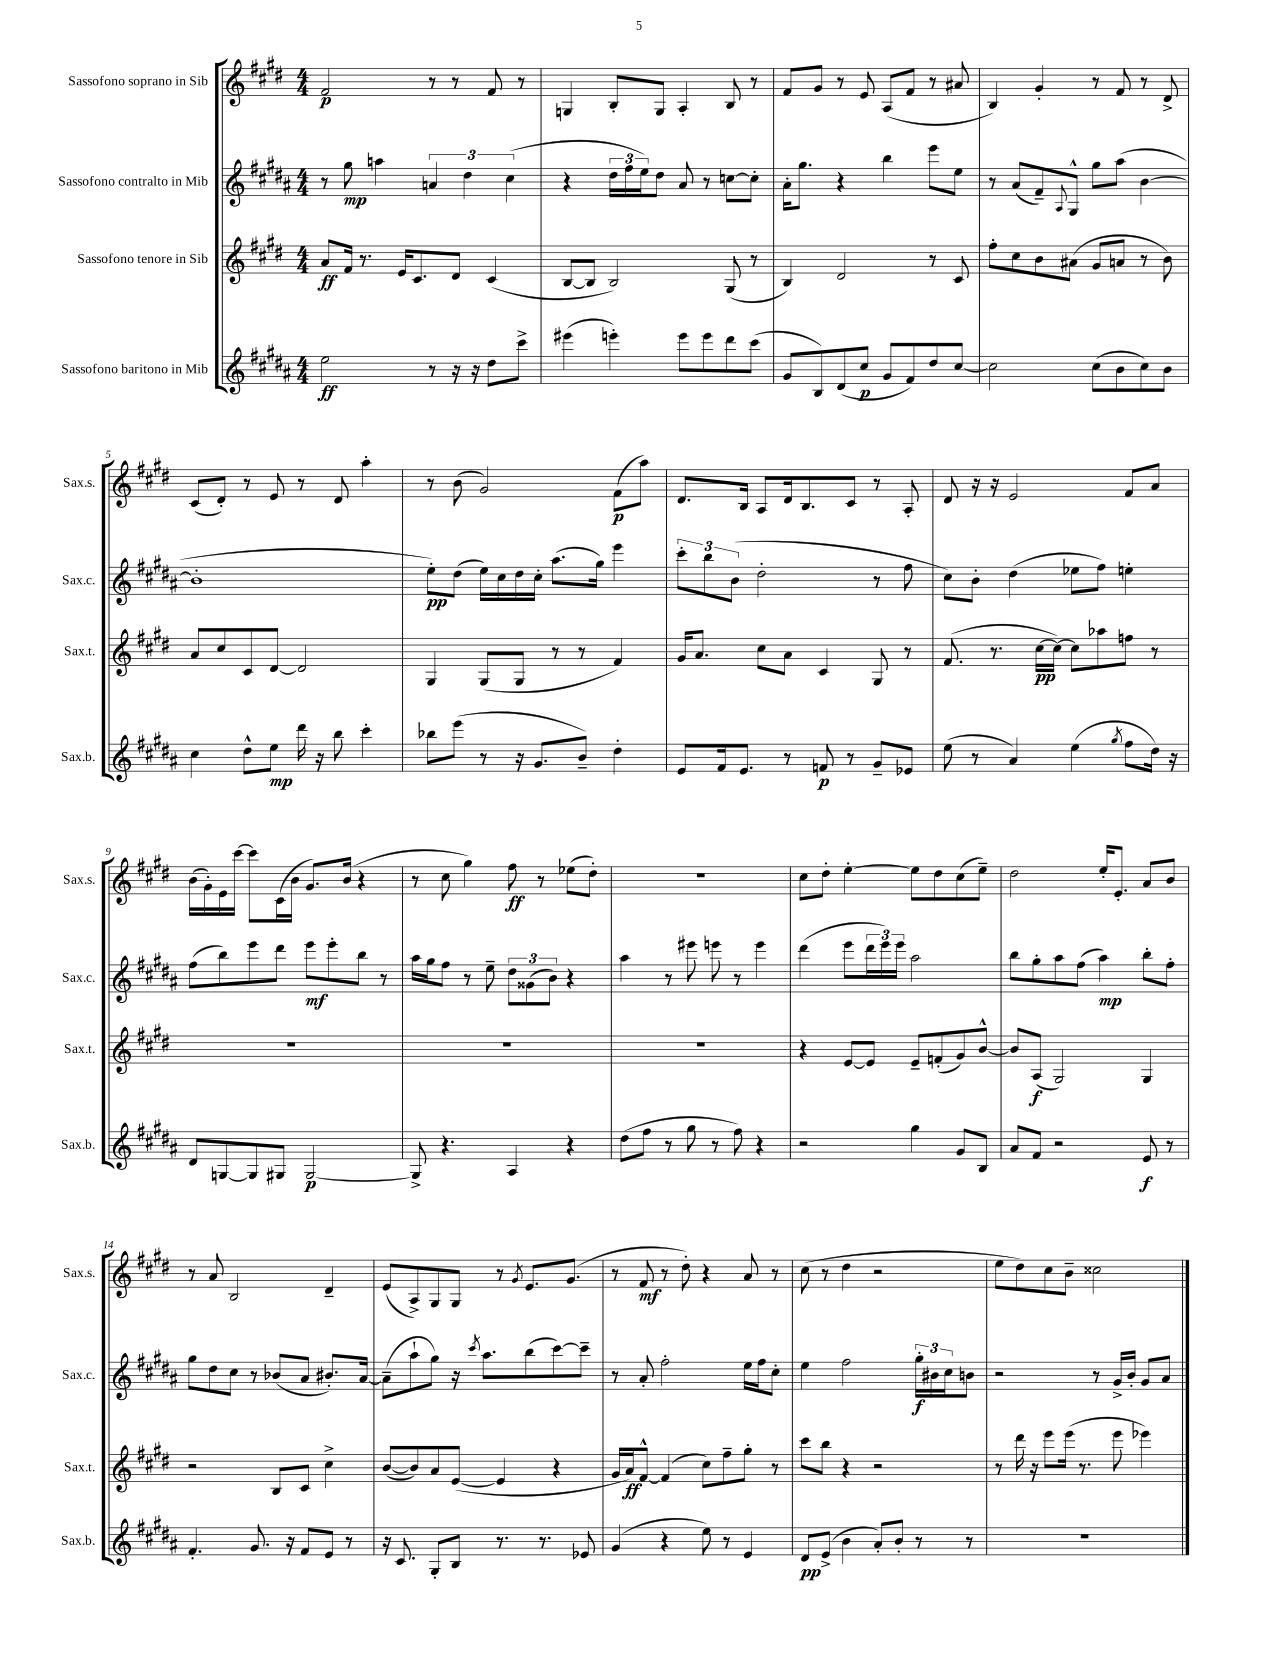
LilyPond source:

<<
\new StaffGroup <<
\new Staff = "s0" \with { instrumentName = "Sassofono soprano in Sib" shortInstrumentName = "Sax.s." } {
    \clef treble \key e \major \numericTimeSignature \time 4/4
    fis'2\p r8 r8 fis'8 r8 |
    g4 b8-. g8 a4-. b8 r8 |
    fis'8 gis'8 r8 e'8 a8( fis'8 r8 ais'8 |
    b4) gis'4-. r8 fis'8 r8 dis'8-> |
    cis'8( dis'8-.) r8 e'8 r8 dis'8 a''4-. |
    r8 b'8( gis'2) fis'8\p( a''8) |
    dis'8. b16 a8 dis'16 b8. cis'8 r8 a8-. |
    dis'8 r16 r16 e'2 fis'8 a'8 |
    b'16( gis'16-.) e'16 cis'''16~ cis'''8 cis'16( b'16 gis'8.) b'16( r4 |
    r8 cis''8 gis''4) fis''8\ff r8 ees''8( dis''8-.) |
    r1 |
    cis''8 dis''8-. e''4~-. e''8 dis''8 cis''8( e''8--) |
    dis''2 e''16-. e'8.-. a'8 b'8 |
    r8 a'8 b2 dis'4-- |
    e'8( a8->) gis8 gis8 r8 \acciaccatura { gis'8 } e'8. gis'8.( |
    r8 fis'8\mf r8 dis''8-.) r4 a'8 r8 |
    cis''8( r8 dis''4 r2 |
    e''8 dis''8) cis''8 b'8-- cisis''2 \bar "|." |
}
\new Staff = "s1" \with { instrumentName = "Sassofono contralto in Mib" shortInstrumentName = "Sax.c." } {
    \clef treble \key b \major \numericTimeSignature \time 4/4
    r8 gis''8\mp a''4 \tuplet 3/2 { a'4 dis''4 cis''4( } |
    r4 \tuplet 3/2 { dis''16 fis''16 e''16) } dis''8 ais'8 r8 c''8~ c''8-. |
    ais'16-. gis''8. r4 b''4 e'''8 e''8 |
    r8 ais'8( fis'8--) \appoggiatura { ais8 } gis8-^ gis''8 ais''8( b'4~ |
    b'1-. |
    e''8-.\pp) dis''8( e''16) cis''16 dis''16 cis''16-. ais''8.( gis''16) e'''4 |
    \tuplet 3/2 { cis'''8-. b''8 b'8( } dis''2-. r8 fis''8 |
    cis''8) b'8-. dis''4( ees''8 fis''8) e''4-. |
    fis''8( b''8) e'''8 dis'''8 e'''8\mf e'''8-. b''8 r8 |
    ais''16 gis''16 fis''8 r8 e''8-- \tuplet 3/2 { dis''8 gisis'8( b'8) } r4 |
    ais''4 r8 eis'''8 e'''8 r8 e'''4 |
    dis'''4( e'''8 \tuplet 3/2 { dis'''16 e'''16) e'''16 } ais''2 |
    b''8 gis''8-. ais''8 fis''8( ais''4\mp) b''8-. fis''8-. |
    gis''8 dis''8 cis''8 r8 bes'8( ais'8 bis'8.-.) ais'16~ |
    ais'8--( ais''8-! gis''8) r16 \acciaccatura { cis'''8 } ais''8. b''8( cis'''8~) cis'''8-- |
    r8 ais'8-. fis''2-. e''16 fis''16 cis''8-. |
    e''4 fis''2 \tuplet 3/2 { gis''16-.\f bis'16 cis''16 } b'8 |
    r2 r8 gis'16-> b'16-. gis'8 ais'8 \bar "|." |
}
\new Staff = "s2" \with { instrumentName = "Sassofono tenore in Sib" shortInstrumentName = "Sax.t." } {
    \clef treble \key e \major \numericTimeSignature \time 4/4
    a'8\ff fis'16 r8. e'16 cis'8. dis'8 cis'4( |
    b8~ b8 b2) gis8( r8 |
    b4) dis'2 r8 cis'8 |
    fis''8-. cis''8 b'8 ais'8( gis'8 a'8 r8 b'8) |
    a'8 cis''8 cis'8 dis'8~ dis'2 |
    gis4 gis8( gis8 r8 r8 fis'4) |
    gis'16 a'8. cis''8 a'8 cis'4 gis8 r8 |
    fis'8.( r8. cis''16~\pp cis''16~) cis''8 aes''8 f''8 r8 |
    R1 |
    R1 |
    R1 |
    r4 e'8~ e'8 e'8-- f'8-.( gis'8) b'8~-^ |
    b'8 a8\f( gis2) gis4 |
    r2 b8 cis'8 cis''4-> |
    b'8~( b'8) a'8 e'8~( e'4 r4 |
    gis'16 a'16\ff) fis'8~-^ fis'4( cis''8) fis''8-- gis''8-. r8 |
    cis'''8 b''8 r4 r2 |
    r8 dis'''16 r16 e'''8 e'''16( r8. e'''8 ees'''4) \bar "|." |
}
\new Staff = "s3" \with { instrumentName = "Sassofono baritono in Mib" shortInstrumentName = "Sax.b." } {
    \clef treble \key b \major \numericTimeSignature \time 4/4
    e''2\ff r8 r16 r16 dis''8 cis'''8-> |
    eis'''4( e'''4-.) e'''8 e'''8 dis'''8 cis'''8( |
    gis'8 b8) dis'8( cis''8\p gis'8 fis'8) dis''8 cis''8~ |
    cis''2 cis''8( b'8 cis''8) b'8 |
    cis''4 dis''8-^ e''8\mp dis'''16 r16 b''8 cis'''4-. |
    bes''8 e'''8( r8 r16 gis'8. b'8--) dis''4-. |
    e'8 fis'16 e'8. r8 f'8\p r8 gis'8-- ees'8 |
    e''8( r8 ais'4) e''4( \acciaccatura { gis''8 } fis''8 dis''16) r16 |
    dis'8 g8~ g8 gis8 gis2~\p |
    gis8-> r4. ais4 r4 |
    dis''8( fis''8 r8 gis''8 r8 fis''8) r4 |
    r2 gis''4 gis'8 b8 |
    ais'8 fis'8 r2 e'8\f r8 |
    fis'4.-. gis'8. r16 fis'8 e'8 r8 |
    r16 cis'8. gis8-. b8 r8. r8. ees'8 |
    gis'4( r4 e''8) r8 e'4 |
    dis'8\pp e'8->( b'4 ais'8-.) b'8-. r8 r8 |
    R1 \bar "|." |
}
>>
>>
